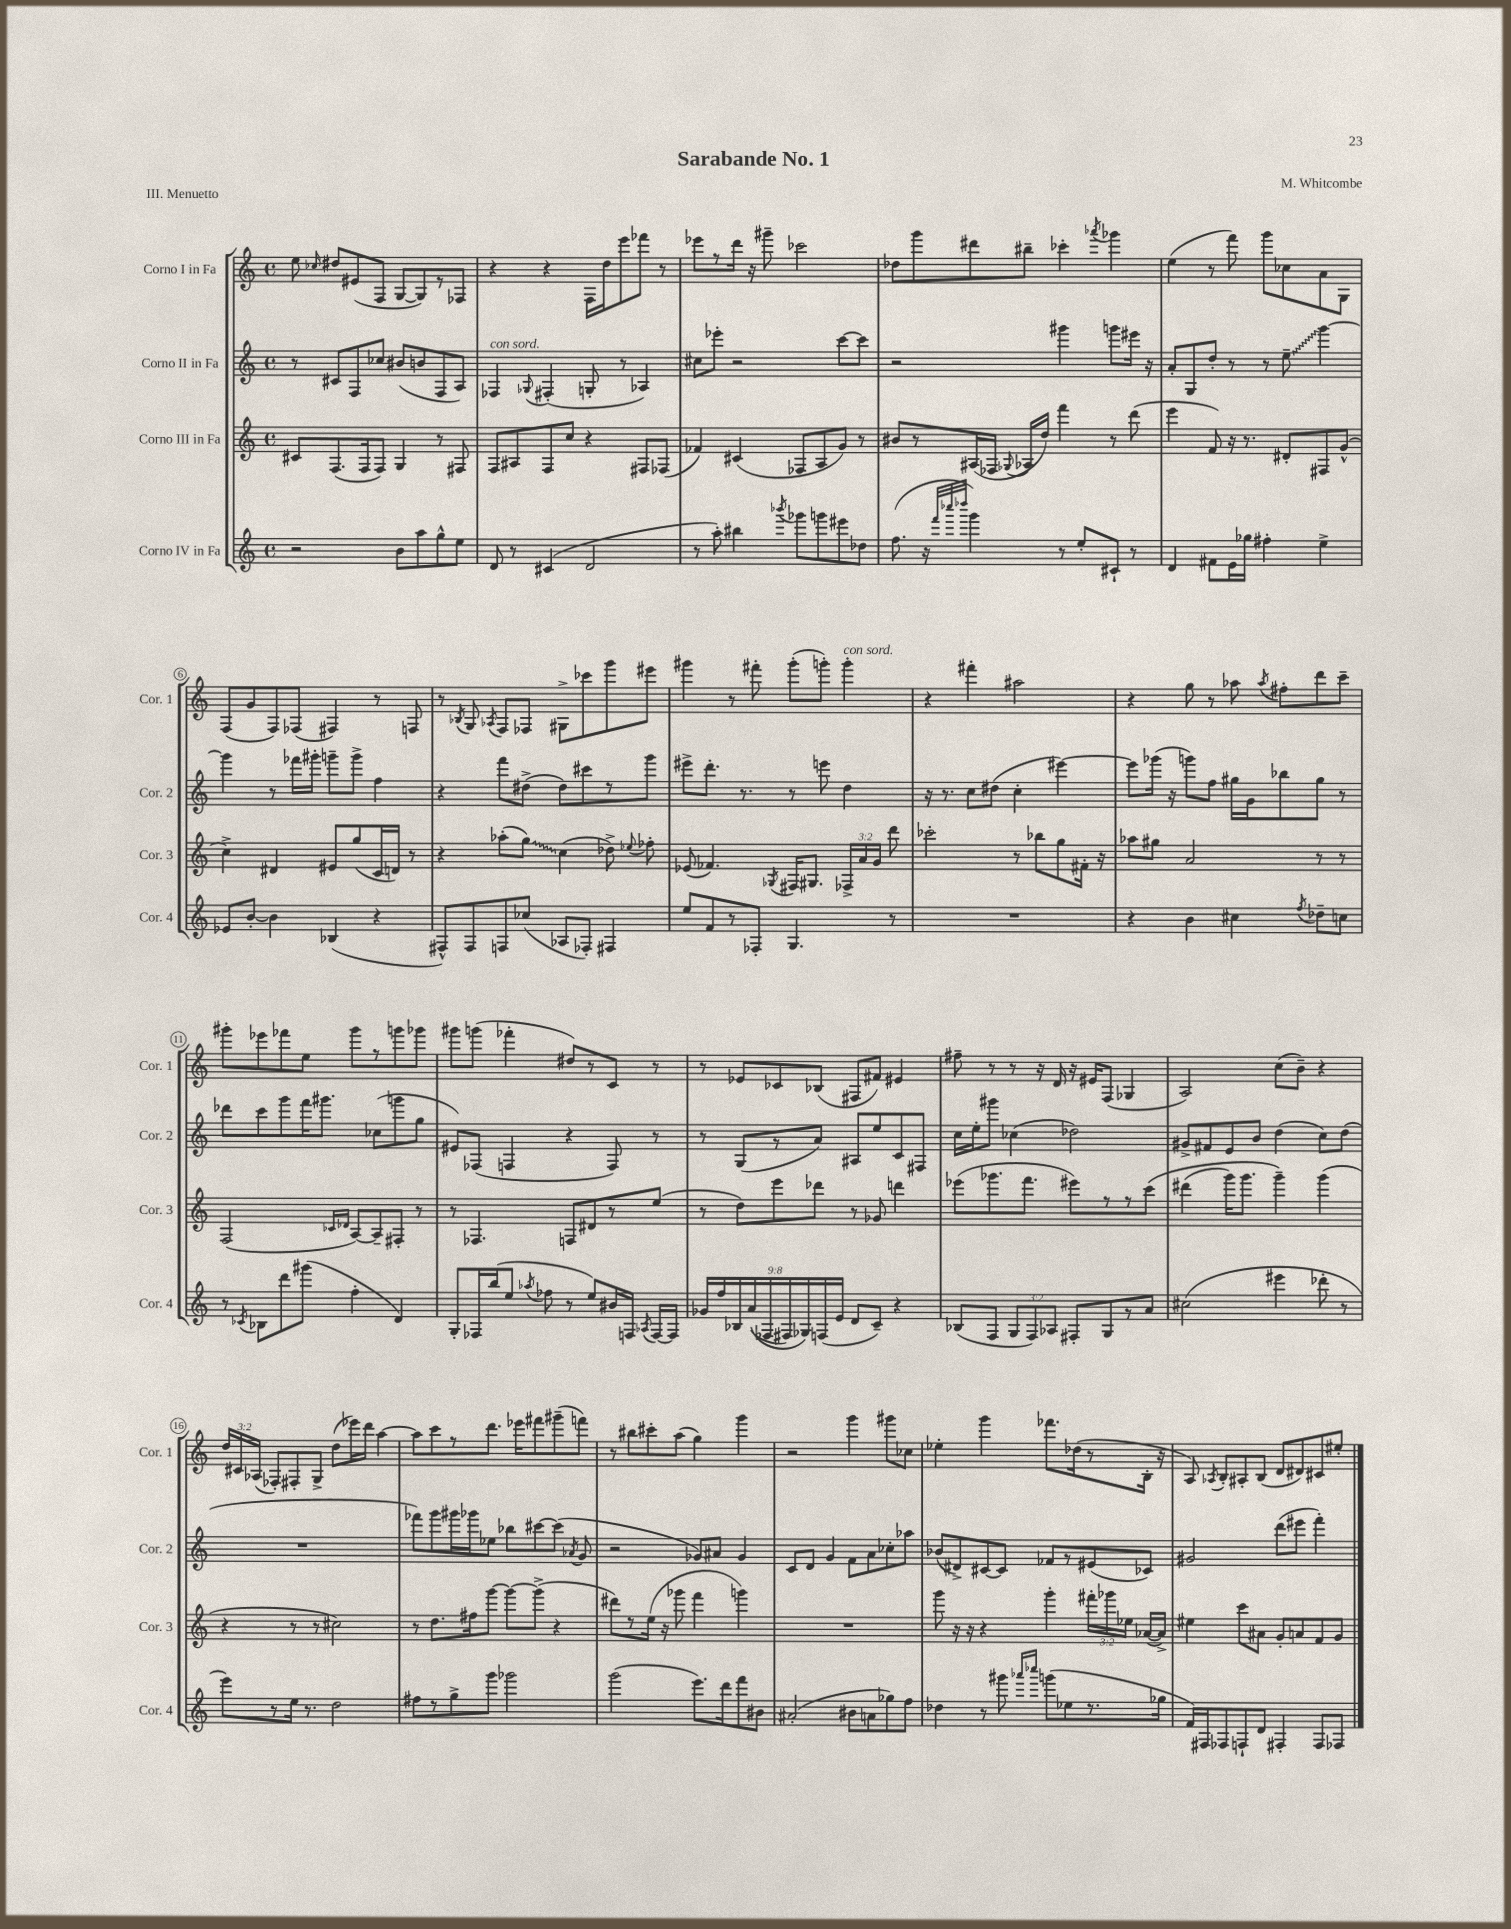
\header { title = "Sarabande No. 1" composer = "M. Whitcombe" piece = "III. Menuetto" }
<<
\new StaffGroup <<
\new Staff = "s0" \with { instrumentName = "Corno I in Fa" shortInstrumentName = "Cor. 1" } {
    \clef treble \key c \major \defaultTimeSignature \time 4/4 \override Staff.TupletNumber.text = #tuplet-number::calc-fraction-text
    \autoBeamOff e''8 \grace { ces''16 } dis''8[ eis'8( f8] g8[~ g8) r8 fes8] |
    r4 r4 f16[ d''16 e'''8 fes'''8] r8 |
    ees'''8[ r8 d'''16] r16 gis'''8-- ces'''2 |
    des''8[ g'''8 dis'''8 bis''8]-- ces'''4-. \acciaccatura { aes'''8 } ges'''4 |
    e''4( r8 f'''8) g'''8[ ces''8 a'8 g8] |
    f8[( g'8 f8) fes8]( fis4) r8 f8 |
    r8 \acciaccatura { bes8 } g8 \acciaccatura { aes8 } f8[ fes8] gis8[-> ces'''8 g'''8 eis'''8] |
    gis'''4 r8 fis'''8-. gis'''8[-.( g'''8]-.) g'''4-.^\markup { \italic "con sord." } |
    r4 fis'''4-. ais''2 |
    r4 g''8 r8 aes''8 \acciaccatura { aes''8 } fis''8[-. d'''8 c'''8]-- |
    gis'''8[-. ees'''8 fes'''8 e''8] gis'''8[ r8 g'''8 ges'''8] |
    gis'''8[ g'''8]( fes'''4-. dis''8[) r8 c'8] r8 |
    r8 ees'8[ ces'8 bes8]( fis8[ fis'8]) eis'4 |
    fis''8-- r8 r8 r16 d'16 r16 eis'16[ f8]( ges4 |
    a2) c''8[( b'8]--) r4 |
    \tuplet 3/2 { d''16[ cis'16 aes16]( } fes8[-.) fis8-. g8]-> d''8[( ees'''16) d'''16] a''4~ |
    a''8[ c'''8 r8 d'''8.] ees'''16[ fis'''8 gis'''8--( f'''8]) |
    r8 bis''8[ cis'''8-. a''8]( g''4) g'''4 |
    r2 g'''4 gis'''8[ ces''8] |
    ees''4-. g'''4 fes'''8.[ des''16( r8 b16]-. r16 |
    a8) \acciaccatura { aes8 } b8[-. ais8-. b8]( d'8[ dis'8) cis'8 eis''8]-. \bar "|." |
}
\new Staff = "s1" \with { instrumentName = "Corno II in Fa" shortInstrumentName = "Cor. 2" } {
    \clef treble \key c \major \defaultTimeSignature \time 4/4
    \autoBeamOff r8 cis'8[ f8 ces''8] bis'8[( b'8 f8 a8]) |
    fes4^\markup { \italic "con sord." } \appoggiatura { ges8 } fis4-.( g8-. r8 aes4) |
    cis''8[ ees'''8]-. r2 c'''8[~ c'''8] |
    r2 gis'''4 g'''8[ eis'''16] r16 |
    a'8[-. g8 d''8]-. r8 r8 \once \override Glissando.style = #'zigzag e''8--\glissando g'''4~ |
    g'''4 r8 fes'''16[ gis'''16]-. g'''8[-- g'''8]-> f''4 |
    r4 f'''8[ dis''8]->( dis''8[) cis'''8 r8 g'''8] |
    eis'''8[-> d'''8.]-. r8. r8 e'''8 d''4 |
    r16 r8. c''8[ dis''8]( c''4-. eis'''4~) |
    eis'''8[ ges'''16]( r16 g'''8[) f''8] gis''16[ g'16 bes''8 gis''8] r8 |
    des'''8[ c'''8 g'''8 f'''16 gis'''8.] ces''8[( g'''8 g''8] |
    eis'8[) fes8]( f4 r4 f8) r8 |
    r8 g8[( r8 a'8]) ais8[ e''8 c'8 fis8] |
    c''16[ e''16-. gis'''8] ces''4( des''2) |
    gis'8[-> fis'8 e'8 b'8] d''4( c''8[) d''8]( |
    R1 |
    fes'''8[) g'''8 gis'''16 ges'''16 ees''8] bes''8[ cis'''8~ cis'''8]( \acciaccatura { aes'8 } g'8 |
    r2 ges'8[) ais'8] ges'4 |
    c'8[ d'8] g'4 f'8[ a'8 ces''8-. aes''8] |
    bes'8[( dis'8->) cis'8~ cis'8] fes'8[ r8 eis'8( ces'8]) |
    gis'2 d'''8[( eis'''8] f'''4-.) \bar "|." |
}
\new Staff = "s2" \with { instrumentName = "Corno III in Fa" shortInstrumentName = "Cor. 3" } {
    \clef treble \key c \major \defaultTimeSignature \time 4/4 \override Staff.TupletNumber.text = #tuplet-number::calc-fraction-text
    \autoBeamOff cis'8[ f8.( f16 f8]) g4 r8 fis8 |
    f8[ ais8 f8 c''8] r4 fis8[ fes8]( |
    fes'4) cis'4( fes8[ a8 g'8]) r8 |
    bis'8[ r8 ais16( fes16] \appoggiatura { ges8 } aes16[ d''16]) f'''4 r8 d'''8( |
    e'''4 f'8) r16 r8. dis'8[-. fis8 g'8]-^( |
    c''4->) dis'4 eis'8[ g''8( c'16 d'16]) r8 |
    r4 aes''8[-.( \once \override Glissando.style = #'zigzag g''8]\glissando) c''4( des''8->) \appoggiatura { ees''8 } fes''8-. |
    ees'8( fes'4.) \acciaccatura { ges8 } fis16[ gis8.] \tuplet 3/2 { fes16[-> a'16 g'16] } d'''8 |
    ces'''2-. r8 bes''8[ g''8 fis'16]-. r16 |
    aes''8[ gis''8] a'2 r8 r8 |
    f2( \grace { ces'16[ des'16] } a8[~) a8-- fis8]-. r8 |
    r8 fes4. f8[ dis'8 r8 e''8]( |
    r8 d''8[) e'''8 des'''8] r8 ges'8 d'''4 |
    ees'''8[( ges'''8. f'''8.] eis'''8[) r8 r8 c'''8]\( |
    dis'''4( g'''16[) g'''8.] g'''4--\) g'''4( |
    r4 r8 r8 cis''2) |
    r8 d''8.[ fis''16 g'''8]~ g'''8[~ g'''8]->( r4 |
    dis'''8[) r8 e''16]( r16 ges'''8 f'''4 g'''4) |
    R1 |
    g'''8 r16 r16 r4 g'''4-. \tuplet 3/2 { fis'''16[-. ges'''16 ees''16] } aes'16[~( aes'16]->) |
    eis''4 c'''8[ ais'8] g'8[-. a'8 f'8 g'8] \bar "|." |
}
\new Staff = "s3" \with { instrumentName = "Corno IV in Fa" shortInstrumentName = "Cor. 4" } {
    \clef treble \key c \major \defaultTimeSignature \time 4/4 \override Staff.TupletNumber.text = #tuplet-number::calc-fraction-text
    \autoBeamOff r2 b'8[ a''8 g''8-^ e''8] |
    d'8 r8 cis'4( d'2 |
    r8 a''8-.) bis''4 \acciaccatura { bes'''8 } ges'''8[ g'''8 eis'''8 des''8] |
    f''8.( r16 \grace { f'''32[ ces''''32 des''''32] } g'''4) r8 e''8[-. cis'8]-! r8 |
    d'4 fis'8[ e'16 ges''16] fis''4-. e''4-> |
    ees'8[ b'8]~-. b'4 bes4( r4 |
    fis8[-^) fis8 f8 ces''8]( aes8[ fes8]-.) fis4 |
    e''8[ f'8 r8 fes8]-. g4. r8 |
    R1 |
    r4 b'4 cis''4 \acciaccatura { f''8 } des''8[-- c''8] |
    r8 \acciaccatura { ces'8 } bes8[ d'''8 gis'''8]( f''4-. d'4) |
    g8[-. fes16 b''16( e''8] \acciaccatura { aes''8 } fes''8 r8 e''8[) bis'16 f16] \acciaccatura { aes8 } f16[~ f16] |
    \tuplet 9/8 { ges'16[ f''16 bes16 a'16(\( fes16 fis16) ges16\) f16( e'16] } d'8[ c'8]--) r4 |
    bes8[( f8] \tuplet 3/2 { g8[ f8) aes8] } fis8[-. g8 r8 a'8] |
    cis''2( eis'''4 des'''8-. r8 |
    e'''8[) r8 e''16] r8. d''2 |
    fis''8[ r8 g''8-> g'''8] ges'''2 |
    g'''2( e'''8.[) d'''16 f'''8 bis'8] |
    ais'2-.( bis'8[ a'8 ges''8) f''8] |
    des''4 r8 gis'''8 \grace { aes'''16[ ces''''16] } g'''8[( ees''8 r8. ges''16] |
    f'16[) fis16 fes8 f8-! d'8] fis4-. fis8[ fes8] \bar "|." |
}
>>
>>
\layout { \context { \Score \override BarNumber.stencil = #(make-stencil-circler 0.1 0.3 ly:text-interface::print) } }
